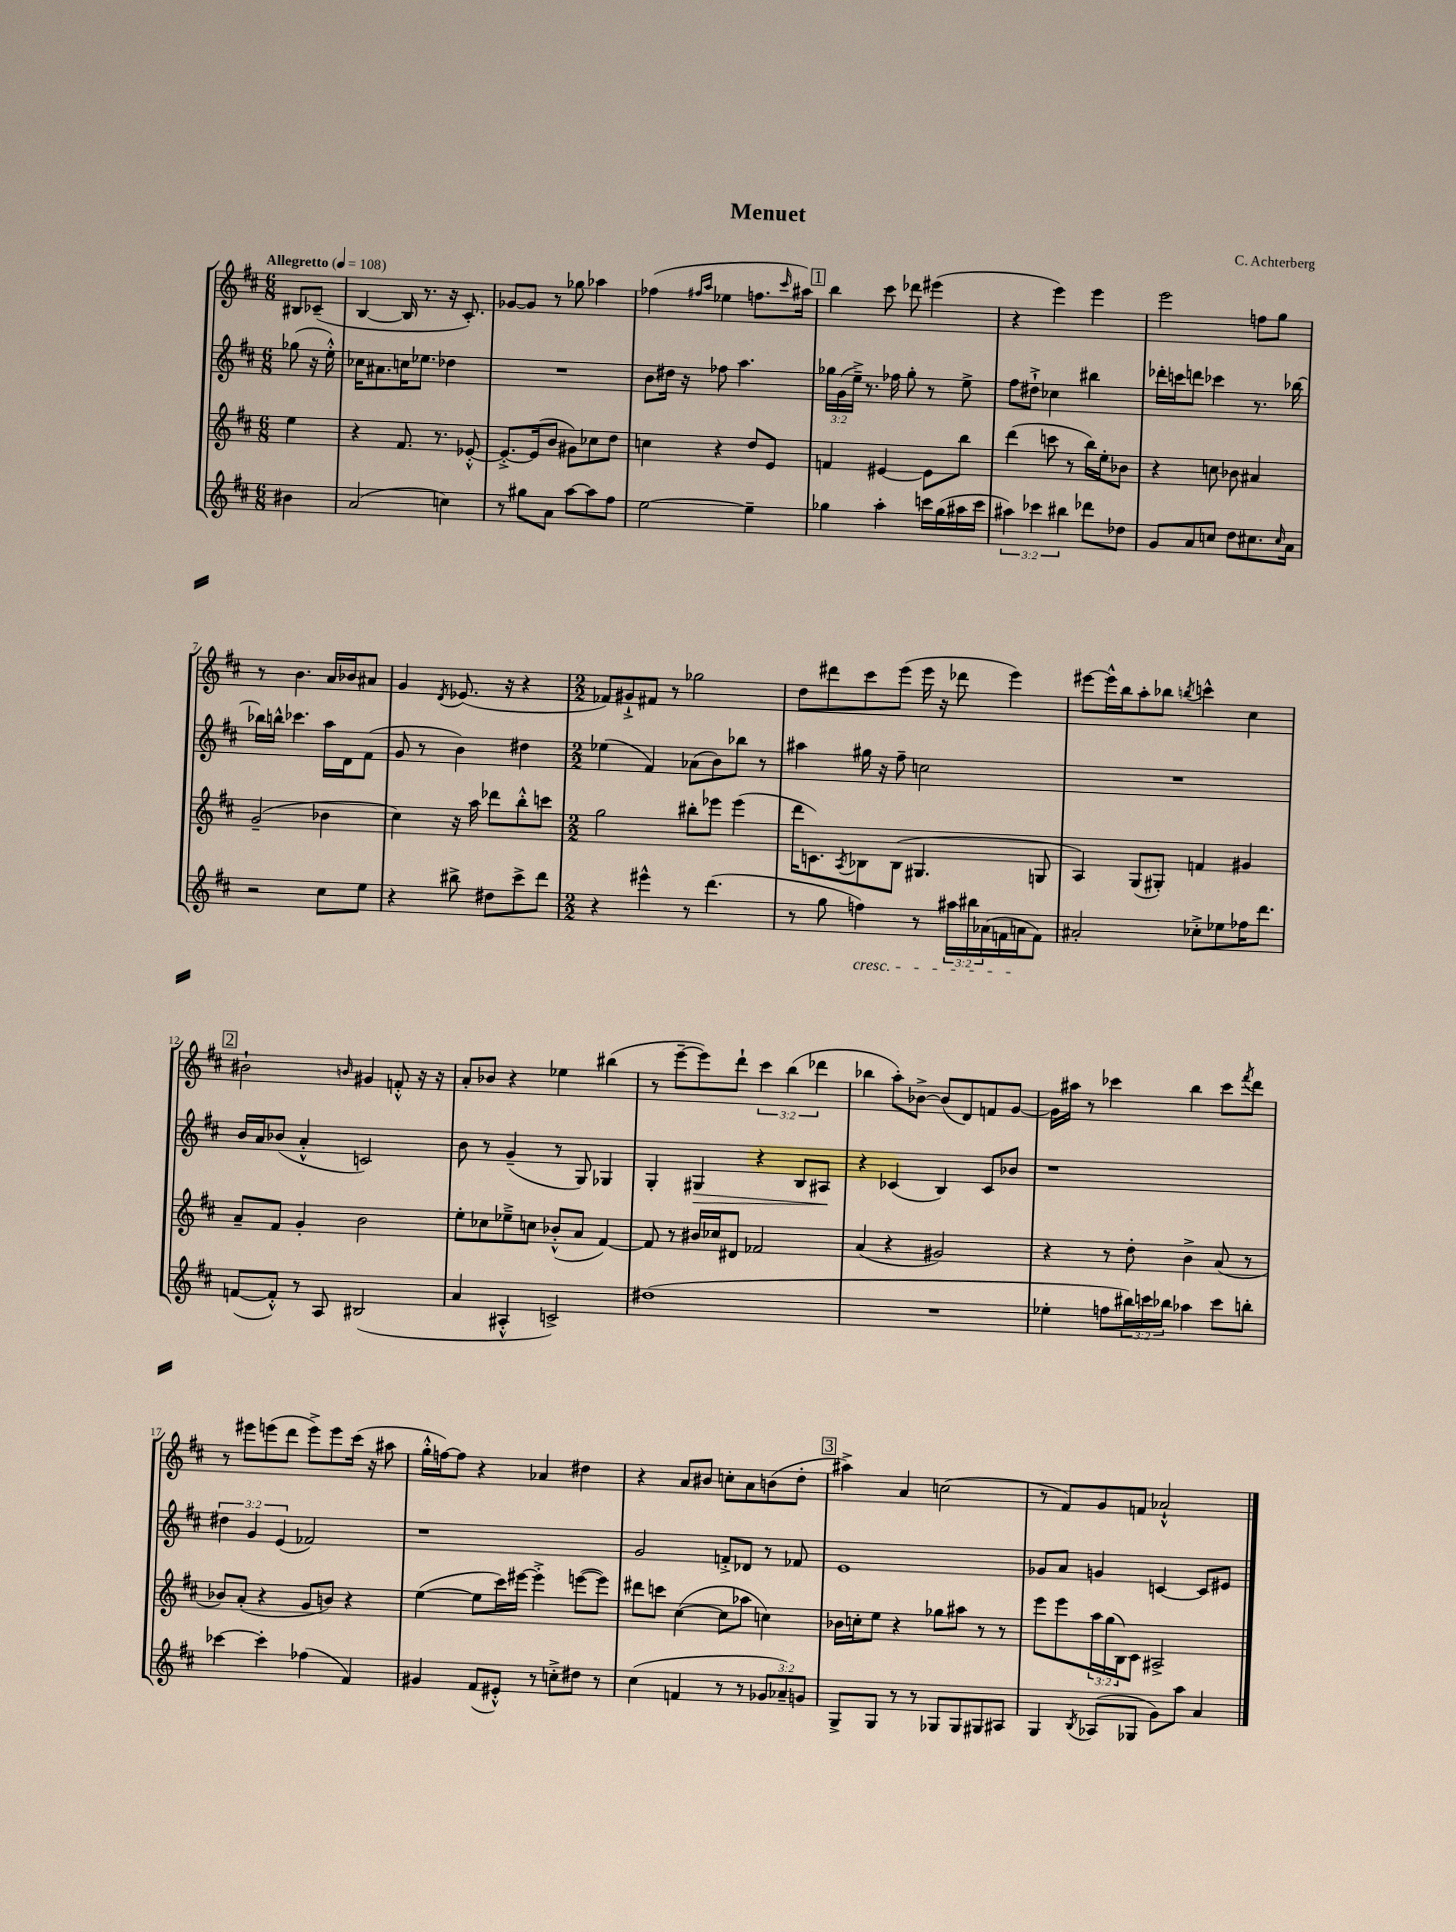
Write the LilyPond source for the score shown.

\header { title = "Menuet" composer = "C. Achterberg" }
<<
\new StaffGroup <<
\new Staff = "s0" {
    \clef treble \key d \major \numericTimeSignature \time 6/8 \override Staff.TupletNumber.text = #tuplet-number::calc-fraction-text \partial 4 \tempo "Allegretto" 4 = 108
    bis8 ces'8--( |
    b4~ b16 r8. r16 cis'8.-.) |
    ges'8~ ges'8 r8 ges''8 aes''4 |
    fes''4( \grace { fis''16 a''16 } ees''4 f''8. \grace { cis'''16 } ais''16) |
    \mark \markup { \box "1" } b''4 cis'''8 des'''8 eis'''4( |
    r4 e'''4) e'''4 |
    e'''2 f''8 g''8 |
    r8 b'4. a'16 bes'16 ais'8 |
    g'4 \acciaccatura { d'8 } ees'8.( r16 r4 |
    \numericTimeSignature \time 2/2 fes'8) gis'8-!-> fis'8 r8 ges''2 |
    d''8 dis'''8 cis'''8 e'''8( e'''16 r16 des'''8 e'''4) |
    eis'''8~ eis'''16-^ b''16 a''8-. bes''8 \acciaccatura { b''8 } c'''4-^ cis''4 |
    \mark \markup { \box "2" } bis'2-! \grace { b'16 } gis'4 f'8-.-^ r16 r16 |
    a'8-. bes'8 r4 ees''4 bis''4( |
    r8 e'''8~-- e'''8) d'''8-! \tuplet 3/2 { cis'''4 b''4( des'''4 } |
    bes''4 a''8-.) bes'8~-> bes'8( d'8) f'8 g'8~ |
    g'16 ais''16 r8 ces'''4 b''4 ces'''8 \acciaccatura { fis'''8 } d'''8 |
    r8 eis'''8 e'''8( d'''8 e'''8->) e'''8 cis'''16( r16 ais''8 |
    g''16-.-^ f''16~) f''8 r4 aes'4 dis''4 |
    r4 a'8 bis'8 c''8-. a'8 b'8( d''8-. |
    \mark \markup { \box "3" } ais''4->) a'4 c''2( |
    r8 fis'8) g'8 f'8 aes'2-!-^ \bar "|." |
}
\new Staff = "s1" {
    \clef treble \key d \major \numericTimeSignature \time 6/8 \override Staff.TupletNumber.text = #tuplet-number::calc-fraction-text \partial 4
    ges''8( r16 e''16-.-^) |
    ces''16 ais'8. c''16 ees''8. des''4 |
    R2. |
    b'8 dis''16 r16 fes''8 a''4. |
    \mark \markup { \box "1" } \tuplet 3/2 { ges''16 g'16( e''16--->) } r8. fes''16 ges''8-. r8 e''8-> |
    fis''8 dis''8-!-> ces''4 bis''4 |
    des'''16-. c'''16 d'''8 ces'''4 r8. bes''16~ |
    bes''16 b''16-^ ces'''4. a''16 d'16 fis'8( |
    g'8 r8 b'4) dis''4 |
    \numericTimeSignature \time 2/2 ees''4( fis'4) aes'8( b'8) bes''8 r8 |
    ais''4 gis''16 r16 fis''8-- c''2 |
    R1 |
    \mark \markup { \box "2" } b'16 a'16 bes'8( a'4-.-^ c'2) |
    b'8 r8 g'4--( r8 g8) ges4 |
    g4-. gis4\> r4 b8 ais8\! |
    r4 ces'4( b4) ces'8 bes'8 |
    r1 |
    \tuplet 3/2 { dis''4 g'4 e'4( } fes'2) |
    r1 |
    g'2 f'8-.-> des'8 r8 fes'8 |
    \mark \markup { \box "3" } e'1 |
    ges'8 a'8 g'4 c'4~ c'8 eis'8 \bar "|." |
}
\new Staff = "s2" {
    \clef treble \key d \major \numericTimeSignature \time 6/8 \override Staff.TupletNumber.text = #tuplet-number::calc-fraction-text \partial 4
    e''4 |
    r4 fis'8. r8. ees'8~-.-^ |
    ees'8.~-.-> ees'16( b'8 gis'8) ces''8 d''8 |
    c''4 r4 d''8 e'8 |
    \mark \markup { \box "1" } f'4 eis'4~ eis'8 b''8 |
    d'''4( c'''8 r8 b''16) e''16-. bes'8 |
    r4 c''8 bes'8 ais'4 |
    g'2--( bes'4 |
    cis''4) r16 a''16 des'''8 b''8-.-^ c'''8 |
    \numericTimeSignature \time 2/2 g''2 bis''8-. ees'''8 ees'''4( |
    d'''16 c'8.) \acciaccatura { a8 } bes8 bes8( gis4. g8 |
    a4) g8( gis8-.) f'4 gis'4 |
    \mark \markup { \box "2" } a'8-- fis'8 g'4-. b'2 |
    e''8-. ces''8 ees''8---> c''8 bes'8-.-^( a'8 fis'4~) |
    fis'8 r8 bis'16 ces''16 dis'8 fes'2 |
    a'4( r4 gis'2) |
    r4 r8 d''8-. b'4-> a'8( r8 |
    bes'8) a'8-.( r4 g'8 b'8) r4 |
    e''4~( e''8 cis'''16) eis'''16~ eis'''4-.-> e'''8~( e'''8) |
    dis'''8 c'''8 cis''4~( cis''8 aes''8 c''4) |
    \mark \markup { \box "3" } bes'16 c''16-. e''8 r4 ges''8 ais''8 r8 r8 |
    e'''8 e'''8 \tuplet 3/2 { a''16 g''16( b16) } cis'8 ais2-> \bar "|." |
}
\new Staff = "s3" {
    \clef treble \key d \major \numericTimeSignature \time 6/8 \override Staff.TupletNumber.text = #tuplet-number::calc-fraction-text \partial 4
    bis'4 |
    a'2( c''4) |
    r8 gis''8 a'8 a''8~ a''8 fis''8 |
    e''2~ e''4-- |
    \mark \markup { \box "1" } ges''4 a''4-. c'''16 ges''16( ais''16 c'''16 |
    \tuplet 3/2 { ais''4) ces'''4 bis''4 } des'''8 des''8 |
    g'8 a'8 c''8 d''8 cis''8. \grace { cis''16 } a'16 |
    r2 cis''8 e''8 |
    r4 bis''8-> dis''8 cis'''8-> d'''8 |
    \numericTimeSignature \time 2/2 r4 eis'''4-^ r8 d'''4.( |
    r8 g''8 f''4\cresc) r8 \tuplet 3/2 { ais''16 bis''16 aes'16( } f'16 a'16\! f'8) |
    ais'2-. ces''8-.-> ees''8 fes''16 d'''8. |
    \mark \markup { \box "2" } f'8~( f'8-.-^) r8 a8 bis2( |
    a'4 ais4-.-^ c'2->) |
    dis''1( |
    R1 |
    ees''4-. f''8 \tuplet 3/2 { bis''16) c'''16 bes''16 } aes''4 c'''8 b''8-. |
    ces'''4~ ces'''4-. fes''4( fis'4) |
    gis'4 fis'8( eis'8-.-^) r8 c''8-.-> dis''8 r8 |
    cis''4( f'4 r8 r8 \tuplet 3/2 { ges'8 aes'8--) g'8 } |
    \mark \markup { \box "3" } g8-> g8 r8 r8 ges8 ges8 gis8 ais8 |
    g4 \acciaccatura { b8 } aes8( ges8 g'8) a''8 a'4 \bar "|." |
}
>>
>>
